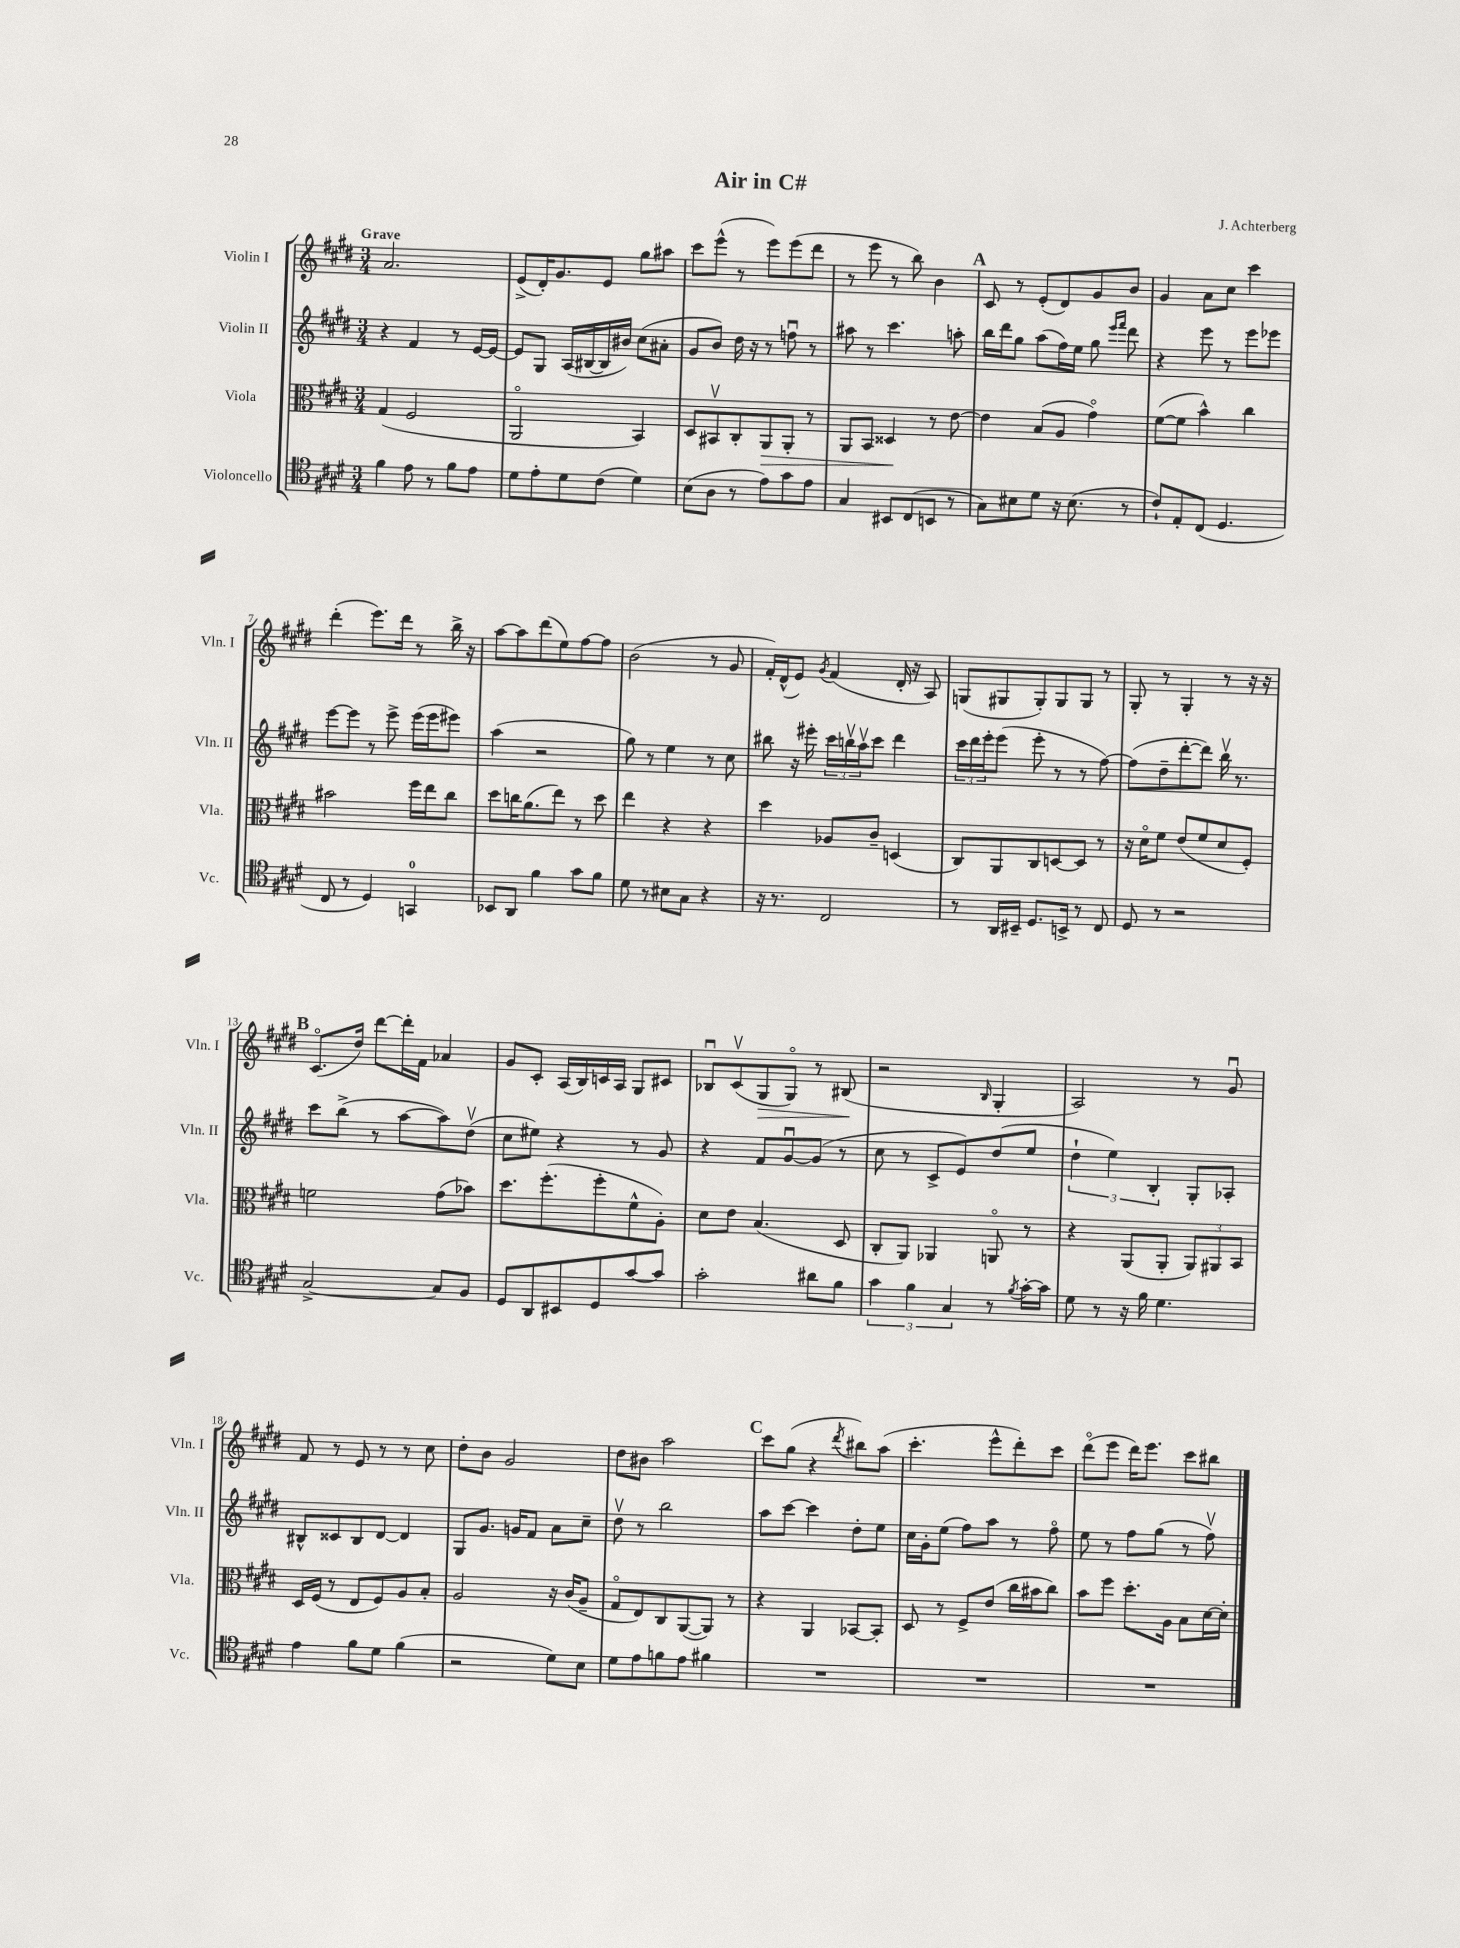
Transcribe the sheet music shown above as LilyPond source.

\header { title = "Air in C#" composer = "J. Achterberg" }
<<
\new StaffGroup <<
\new Staff = "s0" \with { instrumentName = "Violin I" shortInstrumentName = "Vln. I" } {
    \clef treble \key e \major \numericTimeSignature \time 3/4 \tempo "Grave"
    a'2. |
    e'8->( dis'16-.) gis'8. e'8 gis''8 ais''8 |
    cis'''8 e'''8-^( r8 e'''8) e'''8( dis'''8 |
    r8 e'''8 r8 b''8) b'4 |
    \mark \markup { \bold "A" } cis'8 r8 e'8-.( dis'8) gis'8 b'8 |
    gis'4 a'8 cis''8 cis'''4 |
    dis'''4-.( e'''8.) dis'''16 r8 b''16-> r16 |
    a''8~ a''8 dis'''8( e''8) fis''8~ fis''8 |
    b'2( r8 gis'8 |
    fis'16-.) dis'16-^( e'8) \acciaccatura { gis'8 } fis'4( dis'16-. r16 a8) |
    g8( gis8 gis8-.) gis8 gis8 r8 |
    gis8-. r8 gis4-. r8 r16 r16 |
    \mark \markup { \bold "B" } cis'8.\flageolet( dis''16) dis'''8~ dis'''16-. fis'16 aes'4 |
    gis'8 cis'8-. a16( b16) c'16 a16 gis8 cis'8 |
    bes8\downbow cis'8\upbow( gis8\> gis8\flageolet) r8 bis8\!( |
    r2 \grace { b16 } gis4-. |
    a2) r8 gis'8\downbow |
    fis'8 r8 e'8 r8 r8 cis''8 |
    dis''8-. b'8 gis'2 |
    dis''8 bis'8 a''2 |
    \mark \markup { \bold "C" } cis'''8 gis''8( r4 \acciaccatura { dis'''8 } bis''8) a''8( |
    cis'''4.-. e'''8-^ dis'''8-.) cis'''8 |
    dis'''8\flageolet( e'''8 dis'''16) e'''8. cis'''8 bis''8 \bar "|." |
}
\new Staff = "s1" \with { instrumentName = "Violin II" shortInstrumentName = "Vln. II" } {
    \clef treble \key e \major \numericTimeSignature \time 3/4
    r4 fis'4 r8 e'16~ e'16~ |
    e'8 gis8 a16( bis16~ bis16 bis'16) cis''8( ais'8-. |
    gis'8 b'8) dis''16 r16 r8 f''8\downbow r8 |
    ais''8 r8 cis'''4. a''8-. |
    \mark \markup { \bold "A" } b''16 dis'''16 gis''8 a''8( fis''16) e''16 gis''8 \grace { e'''16 fis'''16 } dis'''8 |
    r4 e'''8 r8 e'''8 ees'''8 |
    e'''8~ e'''8 r8 e'''8-> e'''16( e'''16 eis'''8) |
    a''4( r2 |
    gis''8) r8 e''4 r8 cis''8 |
    bis''8 r16 eis'''16-. \tuplet 3/2 { cis'''16 b''16\upbow a''16\upbow } cis'''8 dis'''4 |
    \tuplet 3/2 { cis'''16 dis'''16 e'''16-. } e'''8( e'''8-. r8 r8 fis''8~) |
    fis''8( dis''8-- dis'''8~-. dis'''8) b''16\upbow r8. |
    \mark \markup { \bold "B" } cis'''8 b''8->( r8 a''8~ a''8) dis''8\upbow( |
    cis''8 eis''8) r4 r8 gis'8 |
    r4 fis'8 gis'8~\downbow gis'8( r8 |
    cis''8 r8 cis'8-> e'8) dis''8( e''8 |
    \tuplet 3/2 { dis''4-! e''4) b4-. } gis8-. aes8-. |
    bis8-^ cisis'8 bis8 dis'8~ dis'4 |
    gis8 gis'8. g'16 fis'8 a'8 cis''8-- |
    dis''8\upbow r8 b''2 |
    \mark \markup { \bold "C" } a''8 cis'''8~ cis'''4 dis''8-. e''8 |
    cis''16 gis'16-. e''8( fis''8) a''8 r8 fis''8\flageolet |
    e''8 r8 fis''8 gis''8( r8 fis''8\upbow) \bar "|." |
}
\new Staff = "s2" \with { instrumentName = "Viola" shortInstrumentName = "Vla." } {
    \clef alto \key e \major \numericTimeSignature \time 3/4
    gis4( fis2 |
    a,2\flageolet b,4) |
    dis8 bis,8\upbow cis8-. a,8\> a,8-. r8 |
    a,8 b,8 disis4\! r8 e'8~ |
    \mark \markup { \bold "A" } e'4 b8( a8 gis'4\flageolet) |
    fis'8~( fis'8 b'4-^) cis''4 |
    bis'2 fis''16 e''16 cis''8 |
    dis''8 c''16 a'8.( e''8) r8 dis''8 |
    e''4 r4 r4 |
    dis''4 aes8 cis'8-- d4( |
    cis8) a,8 cis8 d8~ d8 r8 |
    r16 dis'16\flageolet fis'8 e'8( fis'8 dis'8 fis8-.) |
    \mark \markup { \bold "B" } f'2 gis'8( bes'8) |
    dis''8. fis''8.-.( fis''8-. fis'8-^ a8-.) |
    dis'8 e'8 b4.( dis8 |
    cis8-. a,8) aes,4 a,8\flageolet r8 |
    r4 a,8( a,8-. \tuplet 3/2 { a,8) ais,8 b,8 } |
    dis16 fis16( r8 e8 fis8) a8 b8-. |
    a2 r16 cis'16( a8-- |
    gis8\flageolet e8) cis8 a,8~( a,8) r8 |
    \mark \markup { \bold "C" } r4 a,4 bes,8~ bes,8-. |
    dis8 r8 fis8-> e'8( cis''16 bis'16 cis''8) |
    b'8 fis''8 dis''8.-. a16 b8 dis'16~ dis'16-. \bar "|." |
}
\new Staff = "s3" \with { instrumentName = "Violoncello" shortInstrumentName = "Vc." } {
    \clef tenor \key e \major \numericTimeSignature \time 3/4
    fis'4 e'8 r8 fis'8 e'8 |
    dis'8 e'8-. dis'8 cis'8( dis'4) |
    b8( a8 r8 e'8) gis'8 e'8 |
    gis4 bis,8 cis8( b,8 r8 |
    \mark \markup { \bold "A" } gis8) bis8 dis'8 r16 bis8.( r8 |
    cis'8-!) e8-. cis8( dis4. |
    cis8 r8 dis4) g,4-0 |
    bes,8 a,8 fis'4 gis'8 fis'8 |
    dis'8 r8 bis8 gis8 r4 |
    r16 r8. cis2 |
    r8 a,16 bis,16-- dis8. b,16-> r8 cis8 |
    dis8 r8 r2 |
    \mark \markup { \bold "B" } gis2~-> gis8 fis8 |
    dis8 a,8 bis,8 dis8 gis'8~ gis'8 |
    gis'2-. ais'8 fis'8 |
    \tuplet 3/2 { gis'4 fis'4 gis4 } r8 \acciaccatura { fis'8 } gis'16~-. gis'16 |
    dis'8 r8 r16 fis'16 dis'4. |
    e'4 fis'8 dis'8 fis'4( |
    r2 dis'8) b8 |
    dis'8 e'8 f'8 e'8 fis'4 |
    \mark \markup { \bold "C" } R2. |
    R2. |
    R2. \bar "|." |
}
>>
>>
